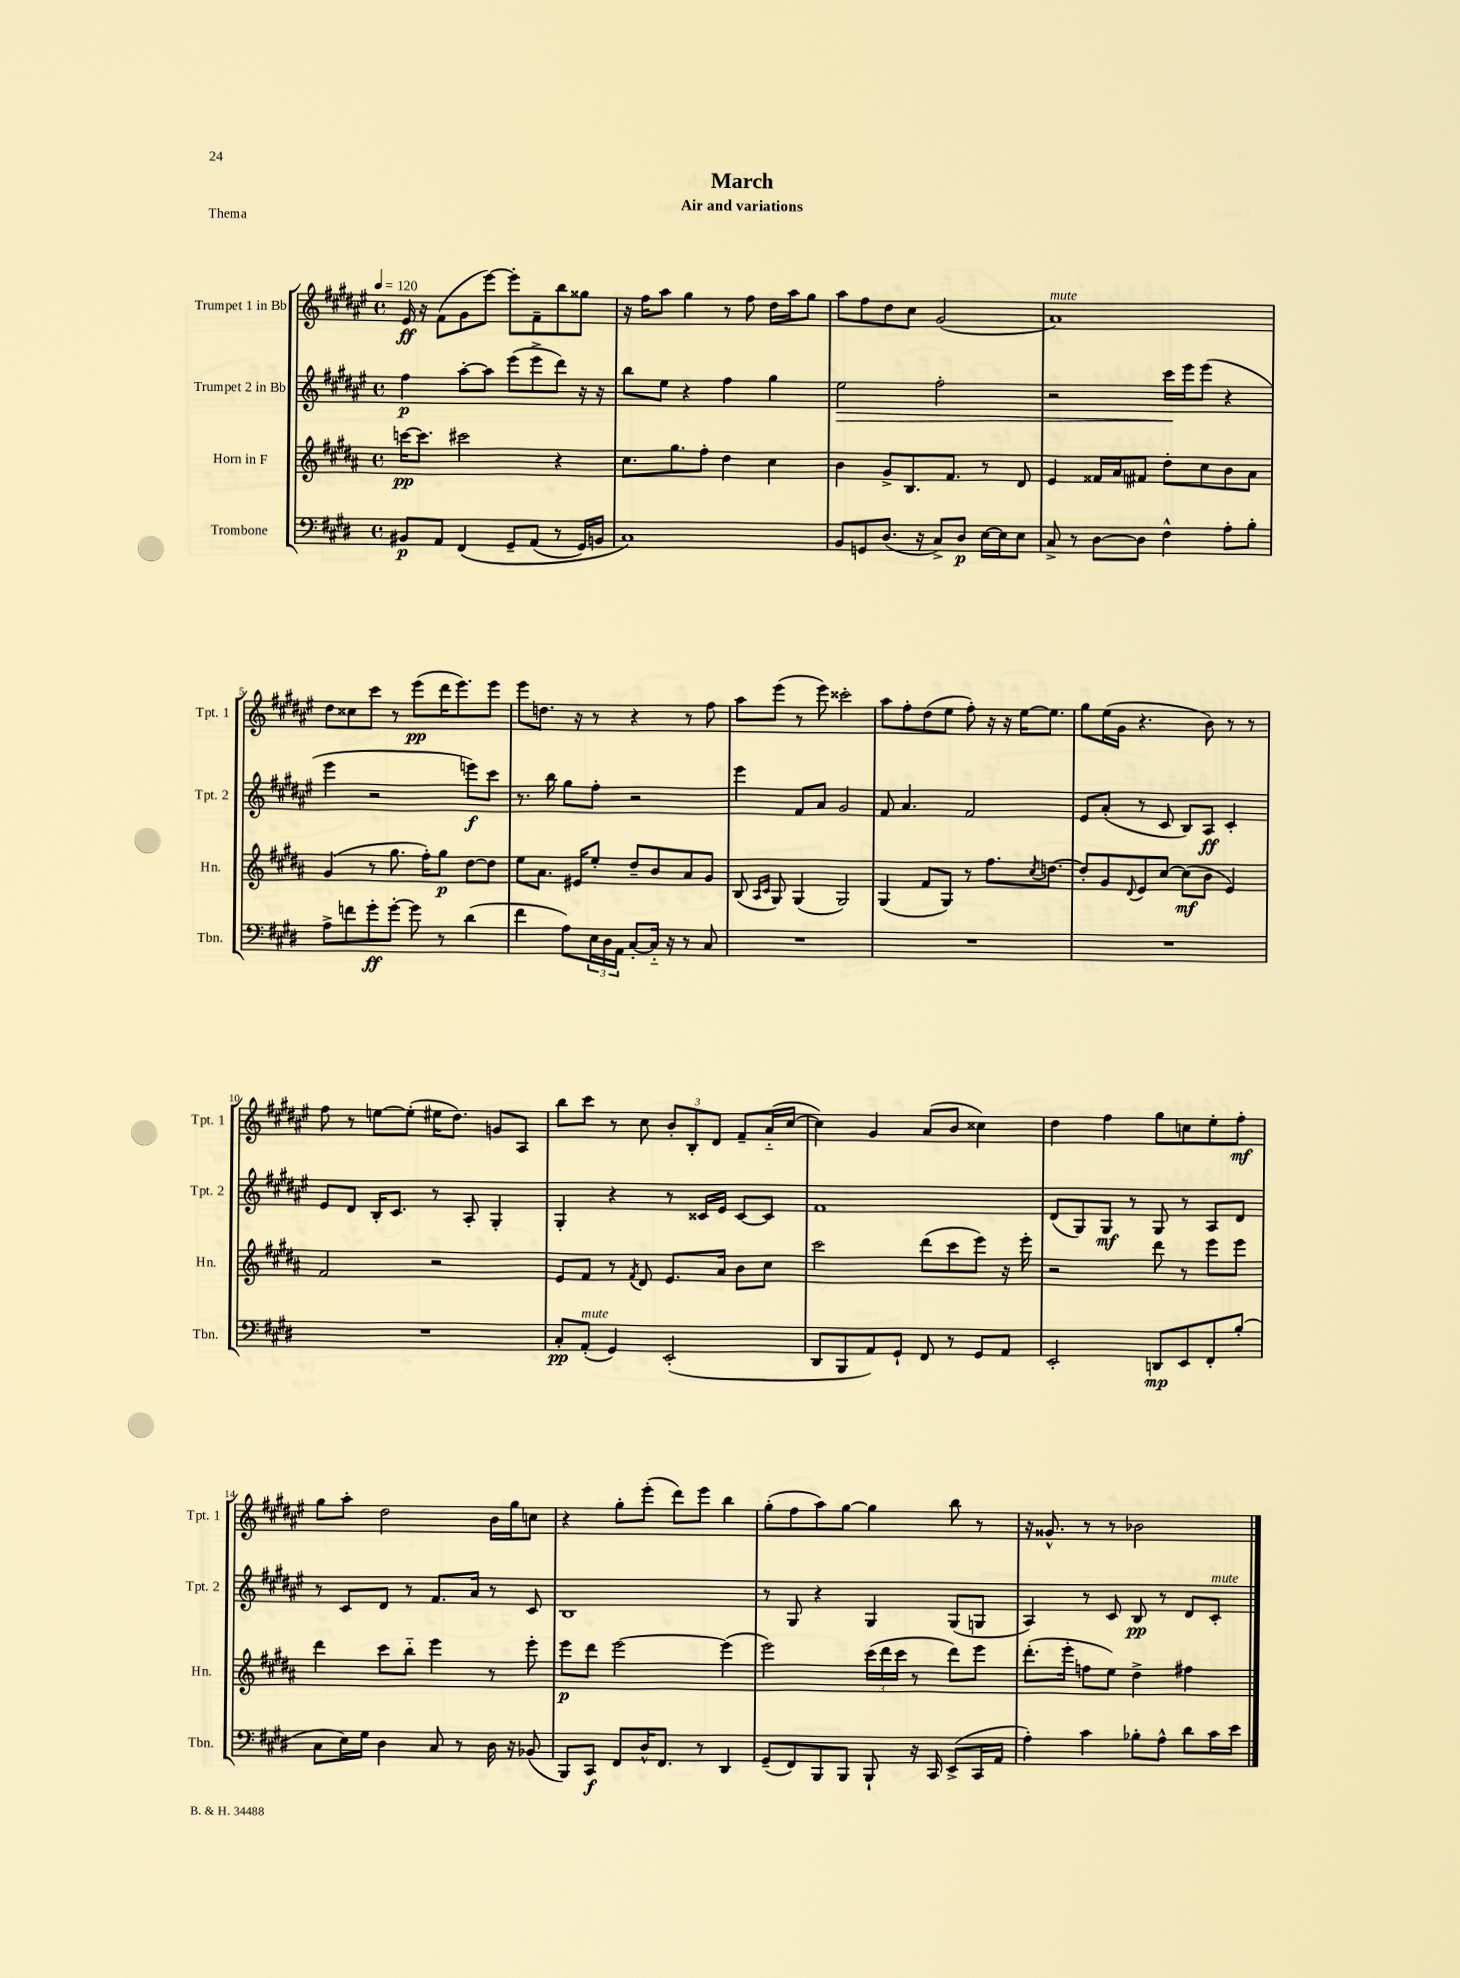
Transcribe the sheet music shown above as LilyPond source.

\header { title = "March" subtitle = "Air and variations" piece = "Thema" }
<<
\new StaffGroup <<
\new Staff = "s0" \with { instrumentName = "Trumpet 1 in Bb" shortInstrumentName = "Tpt. 1" } {
    \clef treble \key fis \major \defaultTimeSignature \time 4/4 \tempo 4 = 120
    eis'16\ff r16 fis'8( gis'8 eis'''8~) eis'''8-. fis'8-- b''8 gisis''8 |
    r16 fis''16 ais''8 gis''4 r8 fis''8 dis''16 ais''16 gis''8 |
    ais''8 fis''8 dis''8 cis''8 gis'2( |
    ais'1^\markup { \italic "mute" }) |
    dis''8 cisis''8 cis'''8 r8 eis'''8\pp( dis'''16 eis'''8.) eis'''8 |
    eis'''8 d''8. r16 r8 r4 r8 fis''8 |
    ais''8 eis'''8( r8 eis'''8) cisis'''2-. |
    ais''8 fis''8-. dis''8( eis''8 fis''8-.) r16 r16 eis''16~ eis''8. |
    gis''8 eis''16( gis'16 r4. b'8) r8 r8 |
    fis''8 r8 e''8~ e''8-.( eis''16 dis''8.) g'8 ais8 |
    b''8 cis'''8 r8 cis''8 \tuplet 3/2 { b'8-. b8-. dis'8 } fis'8-- ais'16-_( cis''16~ |
    cis''4) gis'4 ais'8( b'8 cisis''4) |
    dis''4 fis''4 gis''8 c''8 eis''8-. fis''8-.\mf |
    gis''8 ais''8-. dis''2 b'16 gis''16 c''8 |
    r4 gis''8-. eis'''8-.( dis'''8) eis'''8 b''4 |
    gis''8-.( fis''8 ais''8) gis''8~ gis''4 b''8 r8 |
    r16 gisis'8.-^ r8 r8 bes'2 \bar "|." |
}
\new Staff = "s1" \with { instrumentName = "Trumpet 2 in Bb" shortInstrumentName = "Tpt. 2" } {
    \clef treble \key fis \major \defaultTimeSignature \time 4/4
    fis''4\p ais''8~-. ais''8 eis'''8( eis'''8-> dis'''8) r16 r16 |
    b''8 eis''8 r4 fis''4 gis''4 |
    eis''2\> fis''2-. |
    r2 cis'''16\! eis'''16 eis'''8( r4 |
    eis'''4 r2 e'''8\f) cis'''8 |
    r8. b''16 gis''8 fis''8-. r2 |
    eis'''4 fis'8 ais'8 gis'2 |
    fis'8 ais'4. fis'2 |
    eis'8 ais'8-.( r8 cis'8 b8) ais8\ff cis'4-. |
    eis'8 dis'8 b16-. cis'8. r8 ais8-. gis4-. |
    gis4-. r4 r8 cisis'16 eis'16 cisis'8~ cisis'8 |
    fis'1 |
    dis'8( gis8) gis8\mf r8 gis8 r8 ais8 dis'8 |
    r8 cis'8 dis'8 r8 fis'8. ais'16 r8 cis'8 |
    b1 |
    r8 gis8 r4 gis4 gis8( g8 |
    ais4) r8 cis'8 b8\pp r8 dis'8 cis'8-.^\markup { \italic "mute" } \bar "|." |
}
\new Staff = "s2" \with { instrumentName = "Horn in F" shortInstrumentName = "Hn." } {
    \clef treble \key b \major \defaultTimeSignature \time 4/4
    c'''16~\pp c'''8. cis'''2 r4 |
    cis''8. gis''8. fis''8-. dis''4 cis''4 |
    b'4 gis'8-> b8. fis'8. r8 dis'8 |
    e'4 fisis'16 ais'16 fis'8 dis''8-. cis''8 b'8 ais'8 |
    gis'4( r8 gis''8. fis''16-.) gis''8\p dis''8~ dis''8 |
    e''8 ais'8. eis'16 e''8-. dis''8-- b'8 ais'8 gis'8 |
    b8( \grace { ais16 cis'16 } gis8) gis4( gis2) |
    gis4( fis'8 gis8) r8 fis''8. \acciaccatura { cis''8 } d''8.~ |
    d''8-. gis'8 \appoggiatura { dis'8 } e'8 cis''8~ cis''8\mf( b'8 e'4) |
    fis'2 r2 |
    e'8 fis'8 r8 \acciaccatura { fis'8 } dis'8 e'8. ais'16 b'8 cis''8 |
    cis'''2 dis'''8( cis'''8 e'''8) r16 e'''16-. |
    r2 dis'''8 r8 e'''8 e'''8 |
    dis'''4 cis'''8 b''8-_ e'''4 r8 e'''8-. |
    e'''8\p dis'''8 e'''2~ e'''4( |
    e'''2) \tuplet 3/2 { cis'''16( dis'''16 cis'''16 } r8 dis'''8) e'''8 |
    dis'''8.-.( e'''16-. f''8 e''8) dis''4-> fis''4 \bar "|." |
}
\new Staff = "s3" \with { instrumentName = "Trombone" shortInstrumentName = "Tbn." } {
    \clef bass \key e \major \defaultTimeSignature \time 4/4
    bis,8\p a,8 fis,4\( gis,8-- a,8( r8 gis,16) b,16 |
    cis1\) |
    b,8 g,8 dis8.( r16 cis8->) dis8\p e16~ e16 e8 |
    cis8-> r8 dis8~ dis8 fis4-^ a8-. b8-. |
    a8-> f'8 gis'8-.\ff gis'8~-. gis'8 r8 dis'4( |
    fis'4 a8) \tuplet 3/2 { e16 dis16 a,16 } cis8~-. cis16-_ r16 r8 cis8 |
    R1 |
    R1 |
    R1 |
    R1 |
    cis8-.\pp a,8-.^\markup { \italic "mute" }( gis,4) e,2-.( |
    dis,8 b,,8 a,8) gis,8-! fis,8 r8 gis,8 a,8 |
    e,2-. d,8\mp e,8 fis,8-. b8-.( |
    cis8 e16) gis16 dis4 cis8 r8 dis16 r16 bes,8( |
    b,,8) cis,8\f fis,8 dis16-^ fis,8. r8 dis,4 |
    gis,8--( fis,8) b,,8 b,,8 b,,8-! r16 cis,16 e,8->( cis,16 a,16 |
    a4-.) cis'4 bes8-. a8-^ dis'8 cis'16 e'16 \bar "|." |
}
>>
>>
